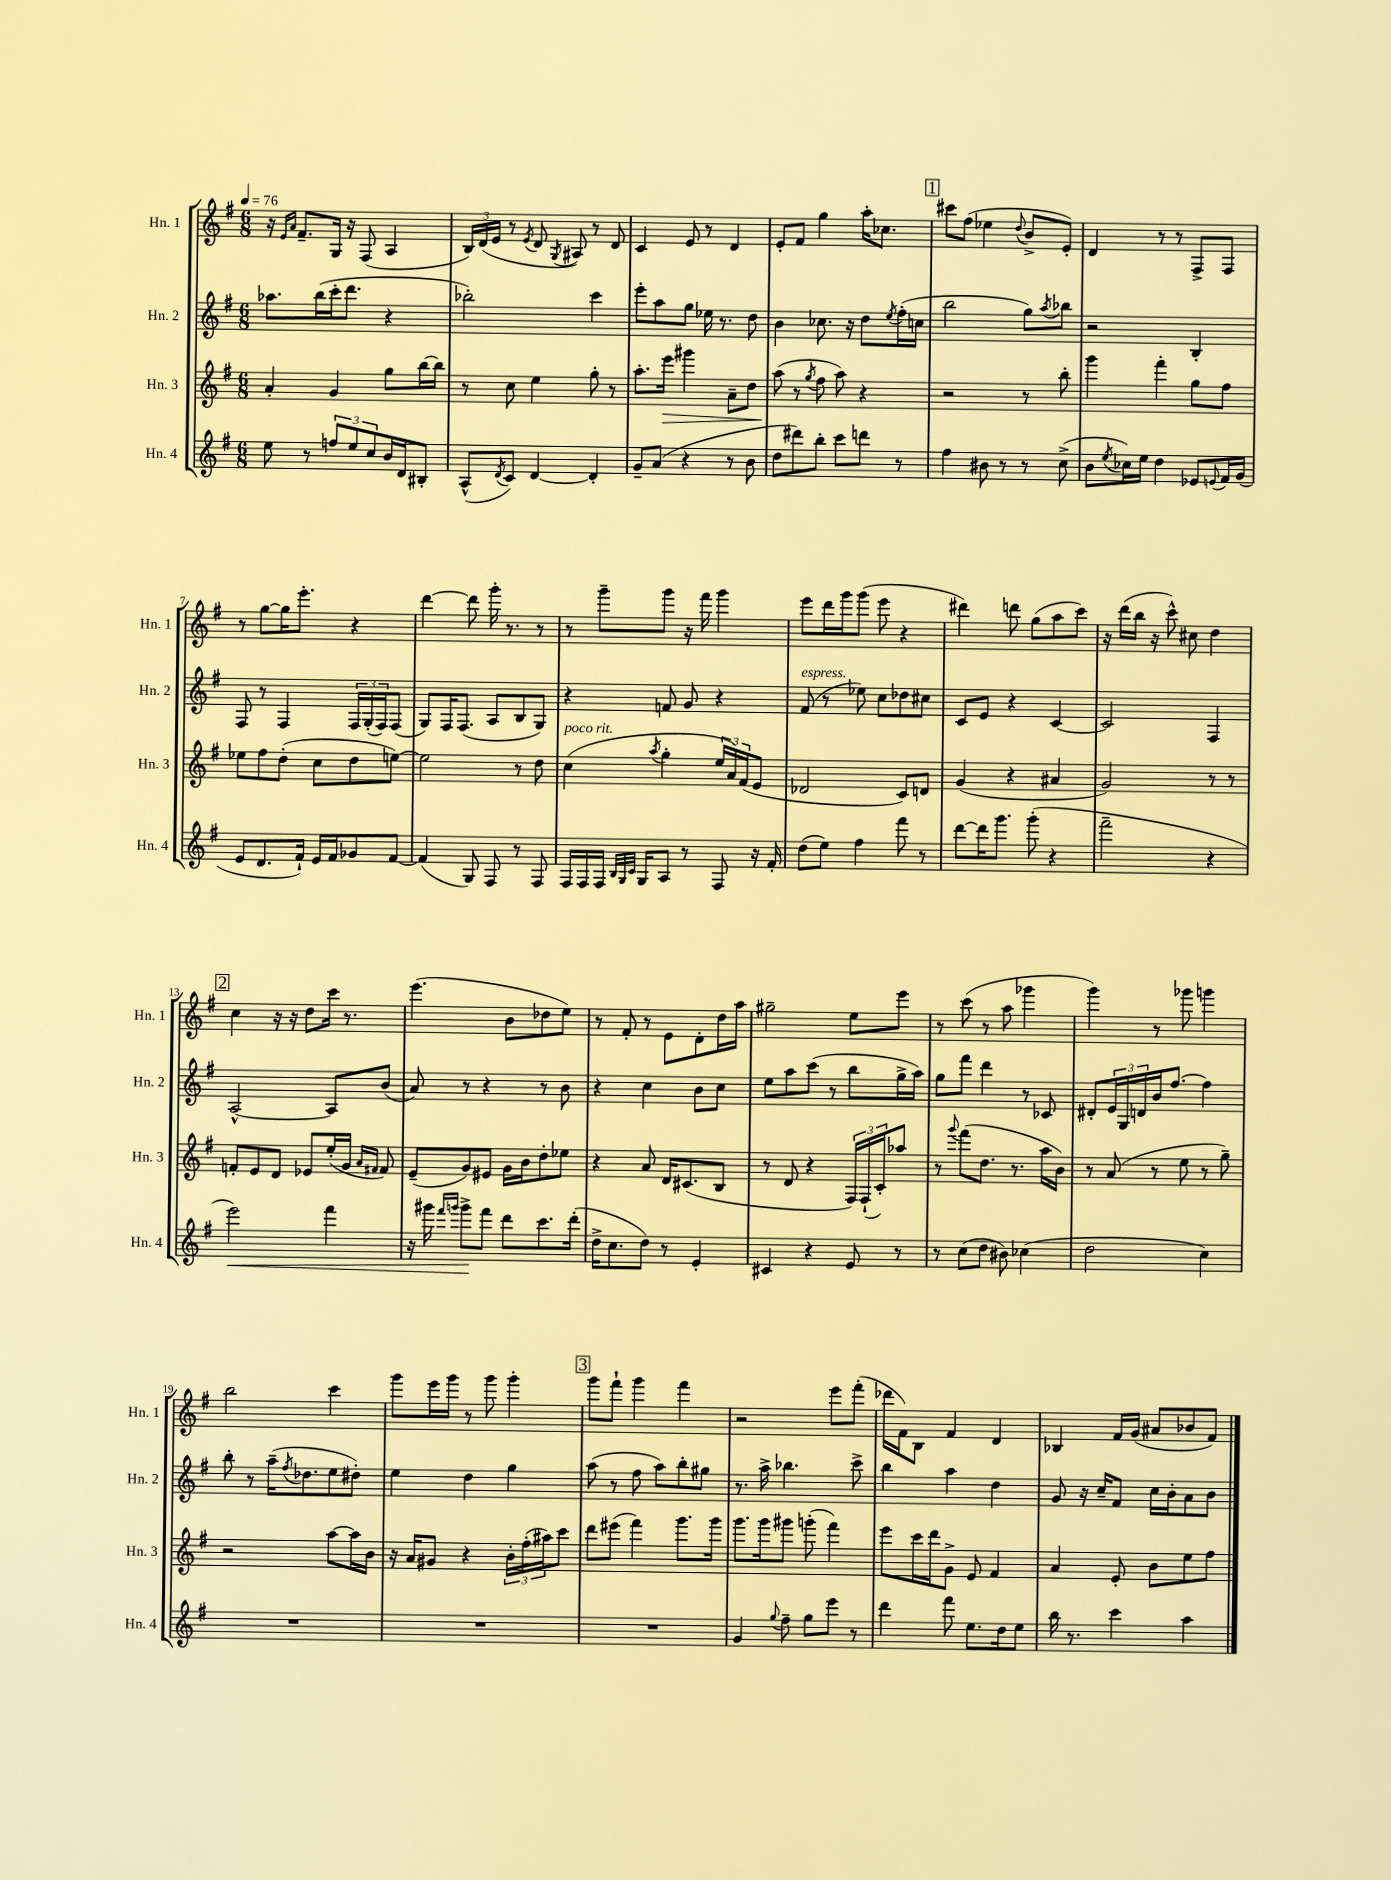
<<
\new StaffGroup <<
\new Staff = "s0" \with { instrumentName = "Hn. 1" shortInstrumentName = "Hn. 1" } {
    \clef treble \key g \major \numericTimeSignature \time 6/8 \tempo 4 = 76
    r16 \grace { e'16 a'16 } fis'8.-- g16 r16 fis8( a4 |
    \tuplet 3/2 { b16) d'16( e'16 } r8 \acciaccatura { e'8 } d'8 \acciaccatura { g8 } ais8) r8 d'8 |
    c'4 e'8 r8 d'4 |
    e'8-. fis'8 g''4 a''16-. ces''8. |
    \mark \markup { \box "1" } cis'''8 fis''8( ees''4 \appoggiatura { d''8 } b'8-> e'8-.) |
    d'4 r8 r8 fis8-> fis8 |
    r8 g''8~ g''16 e'''8.-. r4 |
    d'''4~ d'''8 g'''16-. r8. r8 |
    r8 g'''8-- g'''8 r16 fis'''16 g'''4 |
    e'''8 d'''16 g'''16 g'''8( e'''8 r4 |
    dis'''4) d'''8 g''8( a''8 c'''8) |
    r16 d'''16( b''16 r16 c'''8-^) cis''8 d''4 |
    \mark \markup { \box "2" } c''4 r16 r16 d''8 c'''16 r8. |
    e'''4.( b'8 des''8 e''8) |
    r8 fis'8-. r8 e'8 d'8-. d''16 a''16 |
    gis''2-- e''8 e'''8 |
    r8 c'''8( r8 a''8 ges'''4 |
    g'''4) r8 ges'''8 g'''4 |
    b''2 c'''4 |
    g'''8 e'''16 g'''16 r8 g'''8 g'''4-. |
    \mark \markup { \box "3" } g'''8 fis'''8-! g'''4 fis'''4 |
    r2 e'''8 fis'''8-.( |
    des'''16 fis'16) b8 fis'4 d'4 |
    bes4 fis'16 g'16( ais'8 bes'8 fis'8) \bar "|." |
}
\new Staff = "s1" \with { instrumentName = "Hn. 2" shortInstrumentName = "Hn. 2" } {
    \clef treble \key g \major \numericTimeSignature \time 6/8
    aes''8. b''16( c'''16-. d'''8. r4 |
    bes''2-.) c'''4 |
    e'''8-. a''8 g''8 ees''16 r8. d''8 |
    b'4 ces''8. r16 d''8 \acciaccatura { e''8 } fis''16-.( c''16 |
    \mark \markup { \box "1" } b''2 g''8) \acciaccatura { a''8 } bes''8 |
    r2 b4-. |
    fis8 r8 fis4 \tuplet 3/2 { fis16 g16-.( fis16) } fis8( |
    g8) fis16 fis8.( a8 b8 g8) |
    r4 f'8 g'8 r4 |
    fis'8^\markup { \italic "espress." }( r8 ees''8) c''8 des''8 cis''8 |
    c'8 e'8 r4 c'4~ |
    c'2 fis4 |
    \mark \markup { \box "2" } a2~-^ a8 b'8( |
    a'8) r8 r4 r8 b'8 |
    r4 c''4 b'8 c''8 |
    e''8 a''8 c'''8( r8 b''8 g''16-> a''16) |
    g''8 fis'''8 d'''4 r8 ces'8 |
    dis'8-. \tuplet 3/2 { e'16 g16 d'16 } b'16 fis''8.~ fis''4 |
    b''8-. r8 a''16--( \acciaccatura { fis''8 } des''8. e''8 dis''8-.) |
    e''4 d''4 g''4 |
    \mark \markup { \box "3" } a''8( r8 fis''8 a''8) b''8-. gis''8 |
    r8. a''16-> bes''4. c'''8-> |
    b''4 a''4 d''4 |
    g'8 r16 c''16-- fis'8 c''16 b'16-. a'8 b'8 \bar "|." |
}
\new Staff = "s2" \with { instrumentName = "Hn. 3" shortInstrumentName = "Hn. 3" } {
    \clef treble \key g \major \numericTimeSignature \time 6/8
    a'4-. g'4 g''8 b''16~ b''16 |
    r8 c''8 e''4 g''8-. r8 |
    a''8.-. e'''16\> gis'''4 a'8-- d''8 |
    a''8\!( r8 \acciaccatura { g''8 } fis''8 a''8) r4 |
    \mark \markup { \box "1" } r2 r8 b''8-. |
    g'''4 fis'''4-. g''8 fis''8 |
    ees''8 fis''8 d''8-.( c''8 d''8 e''8~) |
    e''2 r8 d''8 |
    c''4^\markup { \italic "poco rit." }( \acciaccatura { a''8 } g''4-. \tuplet 3/2 { e''16 a'16) fis'16( } e'8 |
    des'2 c'8) d'8 |
    g'4( r4 ais'4 |
    g'2) r8 r8 |
    \mark \markup { \box "2" } f'8-. e'8 d'8 ees'8 e''16-.( g'16 \grace { a'16 fis'16 } fis'8) |
    e'8--( g'8) eis'8 g'16 b'16 d''8-. ees''8 |
    r4 a'8 d'16 cis'8.( b8 |
    r8 d'8 r4 \tuplet 3/2 { fis16) fis16-!( c'16-.) } aes''8 |
    r8 \appoggiatura { g'''8 } fis'''8( d''8. r8. a''16 b'16) |
    r8 a'8( r8 e''8 r8 g''8--) |
    r2 a''8~ a''16 b'16 |
    r16 a'16 gis'8 r4 \tuplet 3/2 { b'16-. fis''16-.( ais''16) } c'''8 |
    \mark \markup { \box "3" } d'''8 eis'''8( fis'''4) g'''8. g'''16 |
    g'''8. g'''16 gis'''8 g'''8-.( fis'''4) |
    e'''8 c'''16 d'''16 g'8-> e'8 fis'4 |
    a'4 e'8-. b'8 e''8 fis''8 \bar "|." |
}
\new Staff = "s3" \with { instrumentName = "Hn. 4" shortInstrumentName = "Hn. 4" } {
    \clef treble \key g \major \numericTimeSignature \time 6/8
    e''8 r8 \tuplet 3/2 { f''8 e''8 c''8 } b'16 d'16 bis8-. |
    a8-^( \acciaccatura { d'8 } c'8) d'4~ d'4-. |
    g'8-- a'8( r4 r8 b'8 |
    d''8 dis'''8) b''8-. c'''8 d'''8 r8 |
    \mark \markup { \box "1" } fis''4 bis'8 r8 r8 c''8->( |
    b'8 \acciaccatura { e''8 } ces''16) e''16 d''4 ees'8 \appoggiatura { e'8 } fis'16 g'16( |
    e'8 d'8. fis'16-!) e'16 fis'16 ges'8 fis'8~ |
    fis'4( g8) fis8 r8 fis8 |
    fis16 fis16 fis16 \grace { b32 g32 c'32 } g16 a8 r8 fis8 r16 fis'16-. |
    d''8( e''8) fis''4 fis'''8 r8 |
    d'''8~ d'''16 g'''8. g'''8-.( r4 |
    fis'''2-- r4 |
    \mark \markup { \box "2" } e'''2\<) fis'''4 |
    r16 gis'''16 \grace { fis'''16 g'''16 } g'''8->\! fis'''8 d'''8 c'''8. d'''16-.( |
    d''16-> c''8. d''8) r8 e'4-. |
    cis'4 r4 e'8 r8 |
    r8 c''8( d''8 bis'8) ces''4( |
    d''2 c''4) |
    R2. |
    R2. |
    \mark \markup { \box "3" } R2. |
    g'4 \appoggiatura { g''8 } fis''8-- g''8 e'''8 r8 |
    d'''4 fis'''8 e''8. d''16 e''8 |
    b''16 r8. c'''4 a''4 \bar "|." |
}
>>
>>
